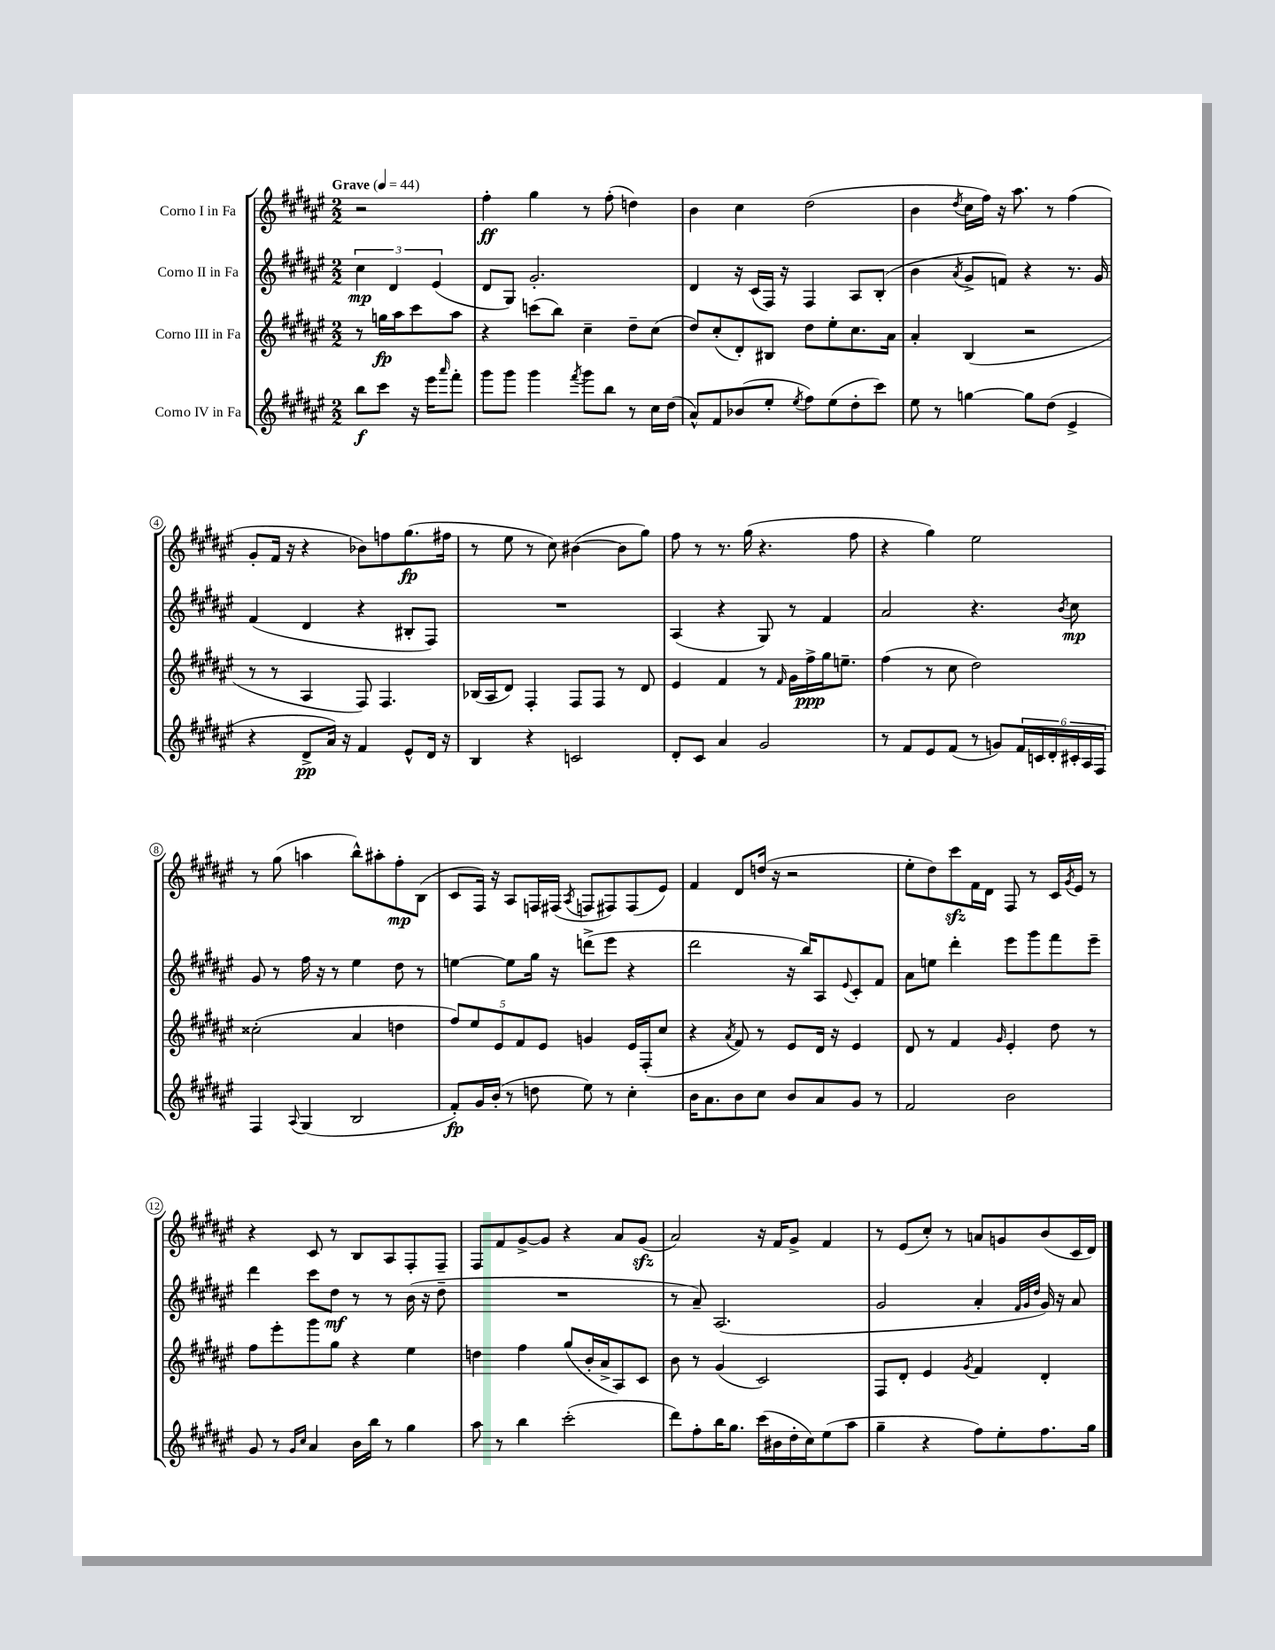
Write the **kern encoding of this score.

**kern	**kern	**kern	**kern
*staff4	*staff3	*staff2	*staff1
*clefG2	*clefG2	*clefG2	*clefG2
*k[f#c#g#d#a#e#]	*k[f#c#g#d#a#e#]	*k[f#c#g#d#a#e#]	*k[f#c#g#d#a#e#]
*M2/2	*M2/2	*M2/2	*M2/2
*MM44	*MM44	*MM44	*MM44
8bb\L	8r	6cc#\	2r
8ccc#\J	16gg\LL	.	.
.	.	6d#/	.
.	16aa#\J	.	.
16r	8ccc#\	.	.
16eee#\LK	.	.	.
.	.	(6e#/	.
16qqaaa#/	.	.	.
8fff#'\J	8aa#\J	.	.
=	=	=	=
8ggg#\L	4r	8d#/L	4ff#'\
8ggg#\J	.	8G#/J)	.
4ggg#\	(8ccc\L	2.g#'/	4gg#\
.	8bb\J)	.	.
8qfff#/	.	.	.
8ggg#\L	4cc#~\	.	8r
8bb\J	.	.	(8ff#'\
8r	8dd#~\L	.	4dd\)
16cc#\LL	(8cc#\J	.	.
(16dd#\JJ	.	.	.
=	=	=	=
8a#^^/L)	8dd#/L)	4d#/	4b\
8f#/	(8cc#'/	.	.
(8b-/	8d#'/)	16r	4cc#\
.	.	(16c#/LL	.
8ee#'/J	8B#/J	16F#/JJ)	.
.	.	16r	.
8qee#/	.	.	.
8ff#\L)	8dd#\L	4F#/	(2dd#\
(8ee#\	8ee#'\	.	.
8dd#'\	8.cc#\	8A#/L	.
8ccc#\J)	.	(8B'/J	.
.	16a#\Jk	.	.
=	=	=	=
8ee#\	4a#'/	4b\	4b\
8r	.	.	.
.	.	8qa#/	8qdd#/
[4gg\	(4B/	8g#^/L	16cc#\LL
.	.	.	16ff#\JJ)
.	.	8f/J)	16r
.	.	.	8.aa#\
8gg\]L	2r	4r	.
(8dd#\J	.	.	8r
4e#^/	.	8.r	(4ff#\
.	.	16g#/	.
=	=	=	=
4r	8r	(4f#/	8g#'/L
.	8r	.	16f#/Jk
.	.	.	16r
8d#^/L	4A#/	4d#/	4r
16a#/Jk)	.	.	.
16r	.	.	.
4f#/	8F#/)	4r	8b-\L)
.	4.F#/	.	8ff\
8e#^^/L	.	8B#'/L	(8.gg#\
16d#/Jk	.	8F#/J)	.
16r	.	.	16ff#\Jk
=	=	=	=
4B/	(16B-/LL	1r	8r
.	16A#/J	.	.
.	8d#/J)	.	8ee#\
4r	4F#'/	.	8r
.	.	.	8cc#\)
2c/	8F#/L	.	([4b#\
.	8F#/J	.	.
.	8r	.	8b#\]L
.	8d#/	.	8gg#\J)
=	=	=	=
8d#'/L	4e#/	(4A#/	8ff#\
8c#/J	.	.	8r
4a#/	4f#/	4r	8.r
.	.	.	(16gg#\
2g#/	8r	8G#/)	4.r
.	16qqf#/	.	.
.	16g#\LL	8r	.
.	16ff#^\	.	.
.	16gg#\J	4f#/	.
.	8.ee~\J	.	.
.	.	.	8ff#\
=	=	=	=
8r	(4ff#\	2a#/	4r
8f#/L	.	.	.
8e#/	8r	.	4gg#\)
(8f#/J	8cc#\	.	.
8r	2dd#\)	4.r	2ee#\
8g/L)	.	.	.
24f#/L	.	.	.
24c/	.	.	.
24d#'/	.	.	.
.	.	8qb/	.
24c#'/	.	8cc#\	.
24A#/	.	.	.
24F#/JJ	.	.	.
=	=	=	=
4F#/	(2cc##'\	8g#/	8r
.	.	8r	(8gg#\
8qqA#/	.	.	.
(4G#/	.	16ff#\	4aa\
.	.	16r	.
.	.	8r	.
2B/	4a#/	4ee#\	8bb^^\L)
.	.	.	8aa#'\
.	4dd\	8dd#\	8ff#'\
.	.	8r	(8B\J
=	=	=	=
8f#'/L)	10ff#/L)	[4ee\	8c#/L
.	10ee#/	.	.
16g#/L	.	.	16F#/Jk)
(16b'/JJ	.	.	16r
.	10e#/	.	.
8r	.	8ee\]L	8A#/L
.	10f#/	.	.
8dd\	.	16gg#\Jk	16F/L
.	10e#/J	.	.
.	.	16r	(16F#/JJ
.	.	.	8qA#/
8ee#\)	4g/	(8ddd^\L	8F/L
8r	.	8eee#\J	8F#/)
4cc#'\	16e#/LL	4r	(8F#/
.	(16F#'/J	.	.
.	8cc#/J	.	8e#/J)
=	=	=	=
16b\LK	4r	2ddd#\	4f#/
8.a#\	.	.	.
.	8qa#/	.	.
8b\	8f#/)	.	8d#/L
8cc#\J	8r	.	(16dd/Jk
.	.	.	16r
8b/L	8e#/L	16r	2r
.	.	16bb/LK)	.
8a#/	16d#/Jk	8A#/	.
.	16r	.	.
.	.	8qqe#/	.
8g#/J	4e#/	8c#'/	.
8r	.	8f#/J	.
=	=	=	=
2f#/	8d#/	8a#\L	8ee#'\L
.	8r	8ee\J	8dd#\)
.	4f#/	4ddd#'\	8ccc#\
.	.	.	16f#\L
.	.	.	16d#\JJ
.	16qqg#/	.	.
2b\	4e#'/	8eee#\L	8F#/
.	.	8ggg#\	8r
.	8dd#\	8fff#\	16c#/LL
.	.	.	8qg#/
.	.	.	16e#/JJ
.	8r	8eee#~\J	8r
=	=	=	=
8g#/	8ff#\L	4ddd#\	4r
8r	8eee#'\	.	.
16qqg#/LL	.	.	.
16qqcc#/JJ	.	.	.
4a#/	8ggg#\	8ccc#\L	8c#/
.	8gg#\J	8dd#\J	8r
16b\LL	4r	8r	8B/L
16bb\JJ	.	.	.
8r	.	8r	8A#/
4gg#\	4ee#\	(16b\	8F#'/
.	.	16r	.
.	.	8dd#~\	8F#~/J
=	=	=	=
8aa#\	4dd\	1r	8F#/L
8r	.	.	8f#/
4bb\	4ff#\	.	[8g#^/
.	.	.	8g#/]J
(2ccc#'\	(8gg#/L	.	4r
.	16b'/L	.	.
.	16a#^/J	.	.
.	8A#/)	.	8a#/L
.	8c#/J	.	(8g#/J
=	=	=	=
8ddd#\L)	8b\	8r	2a#/)
8ff#'\	8r	8a#~/)	.
16bb\K	(4g#/	(2.A#/	.
8.gg#\J	.	.	.
(16ccc#\LL	2c#/)	.	16r
16b#\	.	.	16f#/LK
16dd#'\	.	.	8g#^/J
16cc#\J)	.	.	.
(8ee#\	.	.	4f#/
8aa#\J	.	.	.
=	=	=	=
4gg#~\	8F#/L	2g#/	8r
.	8d#'/J	.	(8e#/L
4r	4e#/	.	8cc#'/J)
.	.	.	8r
.	8qg#/	.	.
8ff#\L)	4f#/	4a#'/	8a/L
8ee#'\	.	.	8g/
.	.	32qqf#/LLL	.
.	.	32qqg#/	.
.	.	32qqdd#/JJJ	.
8.ff#\	4d#'/	16g#/)	(8b/
.	.	16r	.
.	.	8a#/	16c#/L
16gg#\Jk	.	.	16d#/JJ)
==	==	==	==
*-	*-	*-	*-
